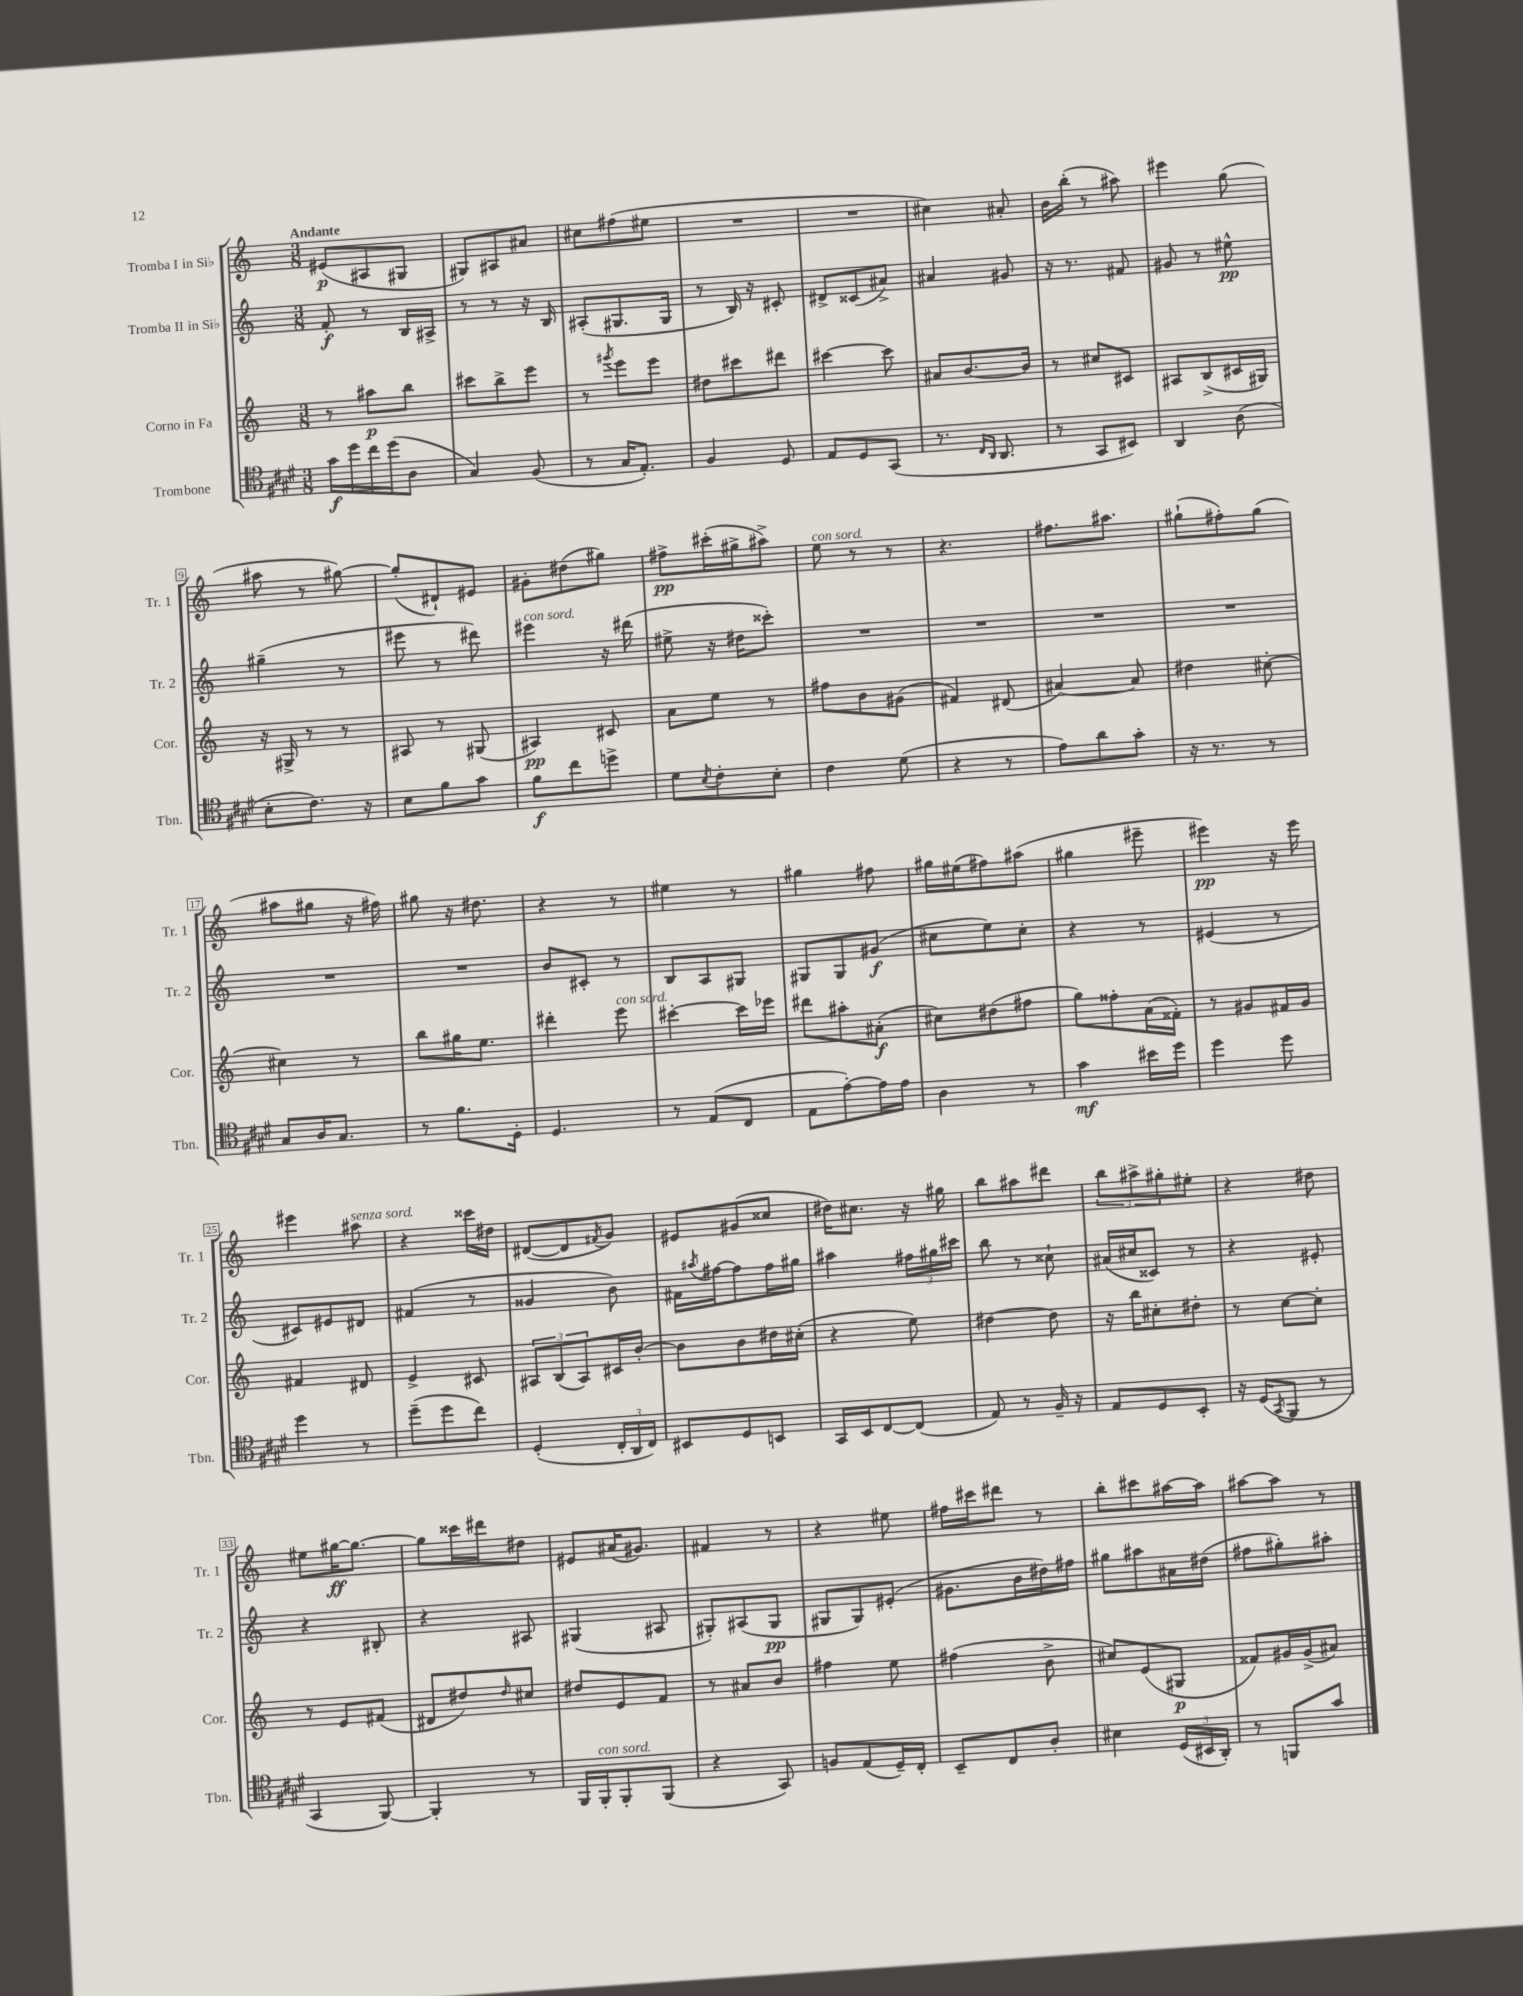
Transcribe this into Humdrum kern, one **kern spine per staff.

**kern	**dynam	**kern	**dynam	**kern	**dynam	**kern	**dynam
*part4	*part4	*part3	*part3	*part2	*part2	*part1	*part1
*staff4	*staff4	*staff3	*staff3	*staff2	*staff2	*staff1	*staff1
*I"Trombone	*	*I"Corno in Fa	*	*I"Tromba II in Si♭	*	*I"Tromba I in Si♭	*
*I'Tbn.	*	*I'Cor.	*	*I'Tr. 2	*	*I'Tr. 1	*
*clefC4	*	*clefG2	*	*clefG2	*	*clefG2	*
*k[f#c#g#d#]	*	*k[]	*	*k[]	*	*k[]	*
*M3/8	*	*M3/8	*	*M3/8	*	*M3/8	*
=1	=1	=1	=1	=1	=1	=1	=1
!	!	!	!	!	!	!LO:TX:a:B:t=Andante	!
16g#\LL	f	8r	.	8f'/	f	(8e#X/L	p
16dd#\	.	.	.	.	.	.	.
16cc#\	.	8aa#X\L	p	8r	.	8A#X/	.
(16dd#\J	.	.	.	.	.	.	.
8A\J	.	8bb\J	.	16B/LL	.	8G#X/J	.
.	.	.	.	16A#X^/JJ	.	.	.
=2	=2	=2	=2	=2	=2	=2	=2
4G#/)	.	8ccc#X\L	.	8r	.	8G#X/L)	.
.	.	8bb^\	.	8r	.	8A#X/	.
(8F#/	.	8eee\J	.	16r	.	8a#X/J	.
.	.	.	.	16B/	.	.	.
=3	=3	=3	=3	=3	=3	=3	=3
8r	.	8r	.	(8A#X'/L	.	8cc#X\L	.
.	.	8qggg#X/	.	.	.	.	.
16G#/KL	.	8eee\L	.	8.G#X/	.	(8ff#X\	.
8.E'/J)	.	.	.	.	.	.	.
.	.	8eee\J	.	.	.	8ee#X\J	.
.	.	.	.	16G#/Jk	.	.	.
=4	=4	=4	=4	=4	=4	=4	=4
4F#/	.	8dd#X\L	.	8r	.	4.r	.
.	.	8ccc#X\	.	16B/)	.	.	.
.	.	.	.	16r	.	.	.
8D#/	.	8ddd#X\J	.	8c#X'/	.	.	.
=5	=5	=5	=5	=5	=5	=5	=5
8E/L	.	[4ccc#X\	.	8d#X^/L	.	4.r	.
8D#/	.	.	.	(8c##X/	.	.	.
(8GG#/J	.	8ccc#\]	.	8a#X^/J)	.	.	.
=6	=6	=6	=6	=6	=6	=6	=6
8.r	.	8a#X/L	.	4a#X/	.	4cc#X\)	.
.	.	[8.b/	.	.	.	.	.
16qqC#/LL	.	.	.	.	.	.	.
16qqAA/JJ	.	.	.	.	.	.	.
8.AA/	.	.	.	.	.	.	.
.	.	.	.	8g#X/	.	8a#X'/	.
.	.	16b/Jk]	.	.	.	.	.
=7	=7	=7	=7	=7	=7	=7	=7
8r	.	8r	.	16r	.	16b\LL	.
.	.	.	.	8.r	.	(16bb'\JJ	.
8GG#/L	.	8cc#X/L	.	.	.	8r	.
8BB#X/J)	.	8c#X/J	.	8f#X/	.	8aa#X\)	.
=8	=8	=8	=8	=8	=8	=8	=8
4AA/	.	8A#X/L	.	8g#X/	.	4eee#X\	.
.	.	(8B^/	.	8r	.	.	.
(8A\	.	16c#X/L	.	8ee#X^^\	pp	(8gg\	.
.	.	16G#X/JJ)	.	.	.	.	.
!!LO:LB:g=z
=9	=9	=9	=9	=9	=9	=9	=9
8B'\L	.	16r	.	(4gg#X~\	.	8aa#X\	.
.	.	16G#X^/	.	.	.	.	.
8.c#\J)	.	8r	.	.	.	8r	.
.	.	8r	.	8r	.	[8gg#X\)	.
16r	.	.	.	.	.	.	.
=10	=10	=10	=10	=10	=10	=10	=10
8B\L	.	8A#X/	.	8eee#X\	.	(8gg#'/L]	.
8f#\	.	8r	.	8r	.	8d#X`/)	.
8g#\J	.	(8G#X/	.	8ddd#X\)	.	8e#X/J	.
=11	=11	=11	=11	=11	=11	=11	=11
!	!	!	!	!LO:TX:a:i:t=con sord.	!	!	!
8f#\L	f	4A#X/)	pp	4eee#X\	.	8g#X'\L	.
8cc#\	.	.	.	.	.	(8dd#X\	.
8ddn^\J	.	8c#X/	.	16r	.	8gg#X\J)	.
.	.	.	.	(16ddd#X\	.	.	.
=12	=12	=12	=12	=12	=12	=12	=12
8d#\L	.	8a\L	.	8ee#X^\	.	8ff#X^\L	pp
8qB/	.	.	.	.	.	.	.
8c#'\	.	8ee\J	.	16r	.	(16ccc#X'\L	.
.	.	.	.	16dd#X\KL	.	16gg#X^\J	.
8B'\J	.	8r	.	8ccc##X'\J)	.	8aa#X^\J)	.
=13	=13	=13	=13	=13	=13	=13	=13
!	!	!	!	!	!	!LO:TX:a:i:t=con sord.	!
4c#\	.	8ff#X\L	.	4.r	.	8ee\	.
.	.	8b\	.	.	.	8r	.
(8d#\	.	(8g#X\J	.	.	.	8r	.
=14	=14	=14	=14	=14	=14	=14	=14
4r	.	4f#X/)	.	4.r	.	4.r	.
8r	.	(8d#X/	.	.	.	.	.
=15	=15	=15	=15	=15	=15	=15	=15
8e\L)	.	[4a#X/)	.	4.r	.	8.ff#X\L	.
8a\	.	.	.	.	.	.	.
.	.	.	.	.	.	8.aa#X\J	.
8g#'\J	.	8a#/]	.	.	.	.	.
=16	=16	=16	=16	=16	=16	=16	=16
16r	.	4dd#X\	.	4.r	.	(8gg#X`\L	.
8.r	.	.	.	.	.	.	.
.	.	.	.	.	.	8ff#X'\)	.
8r	.	[8cc#X'\	.	.	.	(8gg#\J	.
!!LO:LB:g=z
=17	=17	=17	=17	=17	=17	=17	=17
8G#/L	.	4cc#X\]	.	4.r	.	8aa#X\L	.
16A/K	.	.	.	.	.	8gg#X\J	.
8.G#/J	.	.	.	.	.	.	.
.	.	8r	.	.	.	16r	.
.	.	.	.	.	.	16ff#X\)	.
=18	=18	=18	=18	=18	=18	=18	=18
8r	.	8bb\L	.	4.r	.	8gg#X\	.
8.f#\L	.	16gg#X\K	.	.	.	16r	.
.	.	8.ee\J	.	.	.	8.dd#X\	.
16D#'\Jk	.	.	.	.	.	.	.
=19	=19	=19	=19	=19	=19	=19	=19
4.D#/	.	4ddd#X'\	.	8b/L	.	4r	.
.	.	.	.	8c#X'/J	.	.	.
!	!	!LO:TX:a:i:t=con sord.	!	!	!	!	!
.	.	8eee\	.	8r	.	8r	.
=20	=20	=20	=20	=20	=20	=20	=20
8r	.	[4ccc#X'\	.	8B/L	.	4ee#X\	.
(8E/L	.	.	.	8A/	.	.	.
8C#/J	.	16ccc#\LL]	.	8G#X/J	.	8r	.
.	.	16eee-X\JJ	.	.	.	.	.
=21	=21	=21	=21	=21	=21	=21	=21
8E\L	.	8ddd#X\L	.	8G#X/L	.	4gg#X\	.
[8e'\)	.	8aa#X'\	.	8G#/	.	.	.
16e\L]	.	(8a#X'\J	f	(8g#X/J	f	8ff#X\	.
16e\JJ	.	.	.	.	.	.	.
=22	=22	=22	=22	=22	=22	=22	=22
4A\	.	8cc#X\L)	.	8cc#X\L	.	16gg#X\LL	.
.	.	.	.	.	.	(16ee#X\J	.
.	.	(8dd#X\	.	8ee\)	.	8ff#X\)	.
8r	.	8ff#X\J	.	8cc#'\J	.	(8aa#X\J	.
=23	=23	=23	=23	=23	=23	=23	=23
4g#\	mf	8gg\L)	.	4r	.	4gg#X\	.
.	.	8ff##X'\	.	.	.	.	.
16b#X\LL	.	(16a\L	.	8r	.	8eee#X~\	.
16dd#\JJ	.	16f##X'\JJ)	.	.	.	.	.
=24	=24	=24	=24	=24	=24	=24	=24
4dd#\	.	8r	.	(4e#X/	.	4eee#X\)	pp
.	.	8g#X/L	.	.	.	.	.
8dd#\	.	16f#X/L	.	8r	.	16r	.
.	.	16g#/JJ	.	.	.	16eee#\	.
!!LO:LB:g=z
=25	=25	=25	=25	=25	=25	=25	=25
4dd#\	.	4f#X/	.	8c#X/L)	.	4eee#X\	.
.	.	.	.	8e#X/	.	.	.
!	!	!	!	!	!	!LO:TX:a:i:t=senza sord.	!
8r	.	8d#X/	.	8d#X/J	.	8aa#X\	.
=26	=26	=26	=26	=26	=26	=26	=26
(8dd#~\L	.	4e^/	.	(4f#X/	.	4r	.
8dd#\	.	.	.	.	.	.	.
8cc#\J)	.	8c#X/	.	8r	.	16ccc##X\LL	.
.	.	.	.	.	.	16dd#X\JJ	.
=27	=27	=27	=27	=27	=27	=27	=27
(4D#'/	.	12A#X/L	.	4g##X/	.	([8d#X/L	.
.	.	(12B/	.	.	.	.	.
.	.	.	.	.	.	8d#/]	.
.	.	12A#/)	.	.	.	.	.
.	.	.	.	.	.	8qf#X/	.
24C#'/LL	.	16c#X/L	.	8b\)	.	8g/J)	.
24AA/	.	.	.	.	.	.	.
.	.	[16b'/JJ	.	.	.	.	.
24C#/JJ)	.	.	.	.	.	.	.
=28	=28	=28	=28	=28	=28	=28	=28
8BB#X/L	.	8b\L]	.	16f#X\LL	.	8e#X/L	.
.	.	.	.	8qaa#X/	.	.	.
.	.	.	.	[16ff#X\J	.	.	.
8D#/	.	8b\	.	8ff#\]	.	(8g#X/	.
8BBn/J	.	16dd#X\L	.	16ff#\L	.	8cc##X/J	.
.	.	(16cc#X'\JJ	.	16gg#X\JJ	.	.	.
=29	=29	=29	=29	=29	=29	=29	=29
16GG#/LL	.	4r	.	4aa#X\	.	16dd#X\KL)	.
16BB/J	.	.	.	.	.	8.cc#X\J	.
[8C#/	.	.	.	.	.	.	.
(8C#/J]	.	8ee\)	.	24ff#X\LL	.	16r	.
.	.	.	.	24gg#X\	.	.	.
.	.	.	.	.	.	16gg#X\	.
.	.	.	.	24ccc#X\JJ	.	.	.
=30	=30	=30	=30	=30	=30	=30	=30
8E/)	.	[4dd#X\	.	8bb\	.	8bb\L	.
8r	.	.	.	8r	.	8aa#X\	.
16F#~/	.	8dd#\]	.	8cc##X`\	.	8ddd#X\J	.
16r	.	.	.	.	.	.	.
=31	=31	=31	=31	=31	=31	=31	=31
8E/L	.	16r	.	(16a#X/LL	.	12bb\L	.
.	.	16bb\KL	.	16cc#X/J	.	.	.
.	.	.	.	.	.	12aa#X^\	.
8D#/	.	8cc#X'\	.	8c##X/J)	.	.	.
.	.	.	.	.	.	12gg#X'\	.
8BB'/J	.	8dd#X'\J	.	8r	.	8ee#X'\J	.
=32	=32	=32	=32	=32	=32	=32	=32
16r	.	8r	.	4r	.	4r	.
(16D#/KL	.	.	.	.	.	.	.
8qGG#/	.	.	.	.	.	.	.
8FF#/J	.	[8cc\L	.	.	.	.	.
8r	.	8cc'\J]	.	8e#X'/	.	8dd#X\	.
!!LO:LB:g=z
=33	=33	=33	=33	=33	=33	=33	=33
4GG#/	.	8r	.	4r	.	8ee#X\L	.
.	.	8e/L	.	.	.	[16gg#X\K	ff
.	.	.	.	.	.	8.gg#\J_	.
[8FF#/)	.	(8f#X/J	.	8B#X'/	.	.	.
=34	=34	=34	=34	=34	=34	=34	=34
4FF#'/]	.	8d#X/L	.	4r	.	8gg#\L]	.
.	.	8dd#X/)	.	.	.	16ccc##X\L	.
.	.	.	.	.	.	16ddd#X\J	.
.	.	16qqdd#/	.	.	.	.	.
8r	.	8cc#X/J	.	8A#X/	.	8dd#X\J	.
=35	=35	=35	=35	=35	=35	=35	=35
16FF#/LL	.	8dd#X/L	.	(4G#X/	.	8e#X/L	.
!LO:TX:a:i:t=con sord.	!	!	!	!	!	!	!
16FF#'/J	.	.	.	.	.	.	.
8FF#'/	.	8e/	.	.	.	(16a#X/K	.
.	.	.	.	.	.	8.g#X/J)	.
(8FF#/J	.	8f/J	.	8A#X/	.	.	.
=36	=36	=36	=36	=36	=36	=36	=36
4r	.	8r	.	8G#X'/L)	.	4f#X/	.
.	.	8a#X/L	.	(8A#X/	.	.	.
8GG#/)	.	8b/J	.	8G#/J	pp	8r	.
=37	=37	=37	=37	=37	=37	=37	=37
8Fn/L	.	4ff#X\	.	8G#X/L	.	4r	.
(8E/	.	.	.	8G#/)	.	.	.
16D#~/L)	.	8ee\	.	(8e#X'/J	.	8ee#X\	.
16C#'/JJ	.	.	.	.	.	.	.
=38	=38	=38	=38	=38	=38	=38	=38
8BB~/L	.	(4ff#X\	.	8.g#X\L	.	16ff#X\LL	.
.	.	.	.	.	.	16ccc#X\J	.
8C#/	.	.	.	.	.	8ddd#X\J	.
.	.	.	.	16b\L	.	.	.
8A'/J	.	8b^\	.	16dd#X\)	.	8r	.
.	.	.	.	16ff#X\JJ	.	.	.
=39	=39	=39	=39	=39	=39	=39	=39
4B#X\	.	8cc#X/L)	.	8gg#X\L	.	8bb'\L	.
.	.	(8e/	.	8aa#X\	.	8ccc#X\	.
(24D#/LL	.	8G#X/J	p	16a#X\L	.	[16aa#X\L	.
24BB#X/	.	.	.	.	.	.	.
.	.	.	.	(16dd#X\JJ	.	16aa#\JJ]	.
24AA'/JJ)	.	.	.	.	.	.	.
=40	=40	=40	=40	=40	=40	=40	=40
8r	.	8f##X/L)	.	8ff#X\L	.	[8aa#X\L	.
8FFn/L	.	16g#X/L	.	8gg#X'\)	.	8aa#\J]	.
.	.	(16g#^/J	.	.	.	.	.
8g#/J	.	8a#X/J)	.	8aa#X'\J	.	8r	.
==	==	==	==	==	==	==	==
*-	*-	*-	*-	*-	*-	*-	*-
